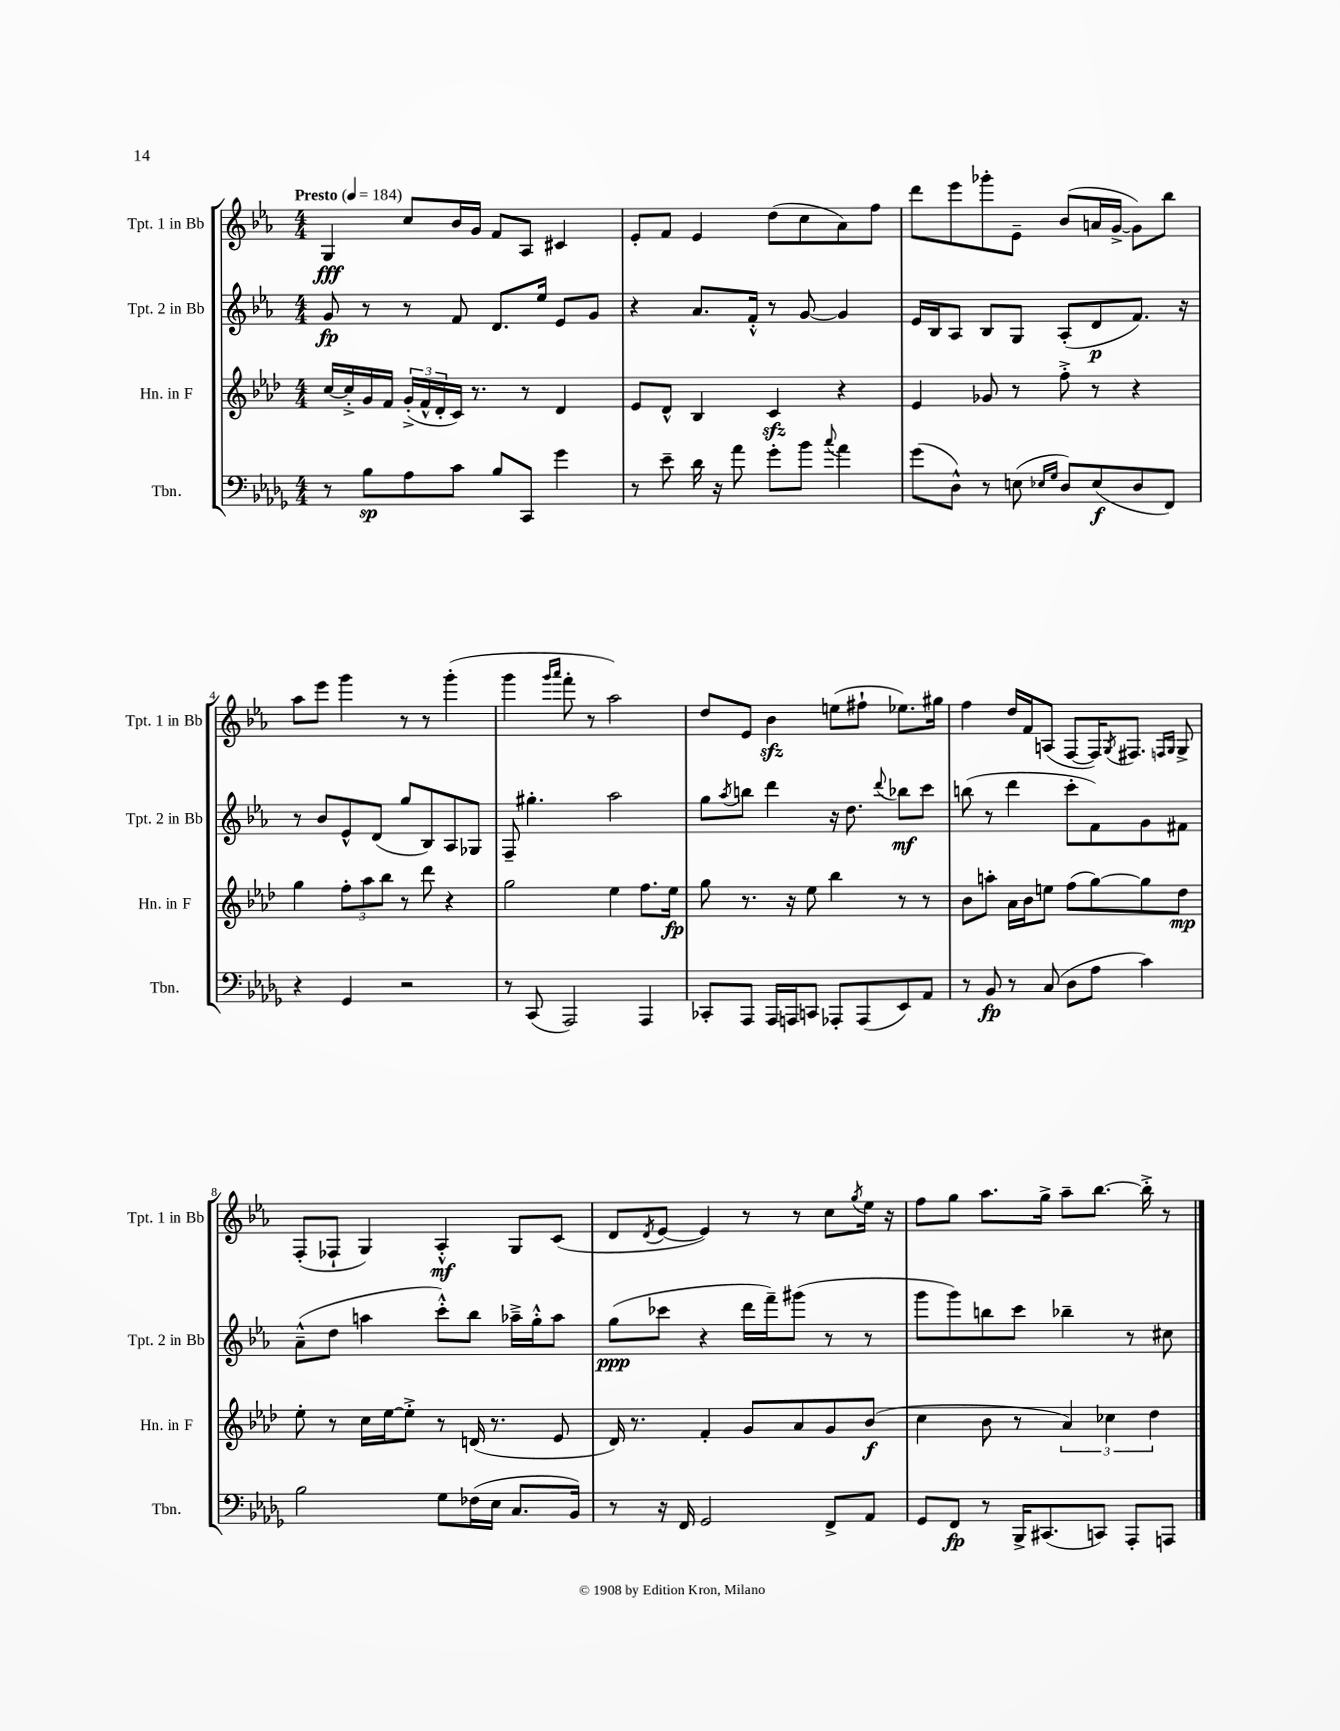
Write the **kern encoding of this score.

**kern	**dynam	**kern	**dynam	**kern	**dynam	**kern	**dynam
*part4	*part4	*part3	*part3	*part2	*part2	*part1	*part1
*staff4	*staff4	*staff3	*staff3	*staff2	*staff2	*staff1	*staff1
*I"Tbn.	*	*I"Hn. in F	*	*I"Tpt. 2 in Bb	*	*I"Tpt. 1 in Bb	*
*I'Tbn.	*	*I'Hn. in F	*	*I'Tpt. 2 in Bb	*	*I'Tpt. 1 in Bb	*
*clefF4	*	*clefG2	*	*clefG2	*	*clefG2	*
*k[b-e-a-d-g-]	*	*k[b-e-a-d-]	*	*k[b-e-a-]	*	*k[b-e-a-]	*
*M4/4	*	*M4/4	*	*M4/4	*	*M4/4	*
*MM184	*	*MM184	*	*MM184	*	*MM184	*
=1	=1	=1	=1	=1	=1	=1	=1
!	!	!	!	!	!	!LO:TX:a:B:t=Presto	!
8r	.	[16cc/LL	.	8g/	fp	4G/	fff
.	.	16cc'^/]	.	.	.	.	.
8B-\L	sp	16g/	.	8r	.	.	.
.	.	16f/JJ	.	.	.	.	.
8A-\	.	(24g'^/LL	.	8r	.	8cc/L	.
.	.	24f^^/	.	.	.	.	.
.	.	24d-'/	.	.	.	.	.
8c\J	.	16c/JJ)	.	8f/	.	16b-/L	.
.	.	8.r	.	.	.	16g/JJ	.
8B-/L	.	.	.	8.d/L	.	8f/L	.
8CC/J	.	8r	.	.	.	8A-/J	.
.	.	.	.	16ee-/Jk	.	.	.
4g-\	.	4d-/	.	8e-/L	.	4c#X/	.
.	.	.	.	8g/J	.	.	.
=2	=2	=2	=2	=2	=2	=2	=2
8r	.	8e-/L	.	4r	.	8e-'/L	.
8e-~\	.	8d-^^/J	.	.	.	8f/J	.
16d-\	.	4B-/	.	8.a-/L	.	4e-/	.
16r	.	.	.	.	.	.	.
8a-\	.	.	.	.	.	.	.
.	.	.	.	16f'^^/Jk	.	.	.
8g-'\L	.	4czz/	.	8r	.	(8dd\L	.
8b-\J	.	.	.	[8g/	.	8cc\	.
8qqcc/	.	.	.	.	.	.	.
4a-\	.	4r	.	4g/]	.	8a-\)	.
.	.	.	.	.	.	8ff\J	.
=3	=3	=3	=3	=3	=3	=3	=3
(8g-\L	.	4e-/	.	16e-/LL	.	8ddd\L	.
.	.	.	.	16B-/J	.	.	.
8D-^^\J)	.	.	.	8A-/J	.	8eee-\	.
8r	.	8g-X/	.	8B-/L	.	8ggg-X'\	.
(8En\	.	8r	.	8G/J	.	8e-~\J	.
16qqE-X/LL	.	.	.	.	.	.	.
16qqG-/JJ	.	.	.	.	.	.	.
8D-/L)	.	8ff'^\	.	(8A-'/L	.	(8b-/L	.
(8E-/	f	8r	.	8d/	p	16an/L	.
.	.	.	.	.	.	[16g^/JJ	.
8D-/	.	4r	.	8.f/J)	.	8g\L])	.
8FF/J)	.	.	.	.	.	8bb-\J	.
.	.	.	.	16r	.	.	.
!!LO:LB:g=z
=4	=4	=4	=4	=4	=4	=4	=4
4r	.	4gg\	.	8r	.	8aa-\L	.
.	.	.	.	8b-/L	.	8eee-\J	.
4GG-/	.	12ff'\L	.	8e-^^/	.	4ggg\	.
.	.	12aa-\	.	.	.	.	.
.	.	.	.	(8d/J	.	.	.
.	.	12bb-\J	.	.	.	.	.
2r	.	8r	.	8gg/L	.	8r	.
.	.	8ddd-\	.	8B-/)	.	8r	.
.	.	4r	.	8A-/	.	(4ggg'\	.
.	.	.	.	8G-X/J	.	.	.
=5	=5	=5	=5	=5	=5	=5	=5
8r	.	2gg\	.	8F~/	.	4ggg\	.
(8CC/	.	.	.	4.gg#X'\	.	.	.
.	.	.	.	.	.	16qqggg/LL	.
.	.	.	.	.	.	16qqaaa-/JJ	.
2AAA-/)	.	.	.	.	.	8fff'\	.
.	.	.	.	.	.	8r	.
.	.	4ee-\	.	2aa-\	.	2aa-\)	.
4AAA-/	.	8.ff\L	.	.	.	.	.
.	.	16ee-\Jk	fp	.	.	.	.
=6	=6	=6	=6	=6	=6	=6	=6
8CC-X'/L	.	8gg\	.	8gg\L	.	8dd/L	.
.	.	.	.	8qaa-/	.	.	.
8AAA-/J	.	8.r	.	8bbn\J	.	8e-/J	.
16AAA-/LL	.	.	.	4ddd\	.	4b-zz\	.
16AAAn/J	.	16r	.	.	.	.	.
8CCn/J	.	8ee-\	.	.	.	.	.
8AAA-X'/L	.	4bb-\	.	16r	.	(8een\L	.
.	.	.	.	8.dd\	.	.	.
(8AAA-/	.	.	.	.	.	8ff#X`\J	.
.	.	.	.	8qqddd/	.	.	.
8EE-/)	.	8r	.	8bb-X\L	mf	8.ee-X\L)	.
8AA-/J	.	8r	.	8ccc\J	.	.	.
.	.	.	.	.	.	16gg#X\Jk	.
=7	=7	=7	=7	=7	=7	=7	=7
8r	.	8b-\L	.	(8bbn\	.	4ff\	.
8BB-/	fp	8aan'\J	.	8r	.	.	.
8r	.	16a-\LL	.	4ddd\	.	16dd/LL	.
.	.	16b-\J	.	.	.	16f/J	.
(8C/	.	8een\J	.	.	.	(8An/J	.
8D-\L	.	(8ff\L	.	8ccc'\L	.	[8F/L	.
8A-\J	.	[8gg\)	.	8f\)	.	16F/K])	.
.	.	.	.	.	.	8qG/	.
.	.	.	.	.	.	8.F#X/J	.
4c\)	.	8gg\]	.	8g\	.	.	.
.	.	.	.	.	.	16qqFn/LL	.
.	.	.	.	.	.	16qqG/JJ	.
.	.	8dd-\J	mp	8f#X\J	.	8G^/	.
!!LO:LB:g=z
=8	=8	=8	=8	=8	=8	=8	=8
2B-\	.	8ee-'\	.	(8a-~^^\L	.	(8F'/L	.
.	.	8r	.	8dd\J	.	8F-X`/J	.
.	.	16cc\LL	.	4aan\	.	4G/)	.
.	.	[16ee-\J	.	.	.	.	.
.	.	8ee-'^\J]	.	.	.	.	.
8G-\L	.	8r	.	8ccc'^^\L)	.	4A-'^^/	mf
(16F-X\L	.	(16dn/	.	8bb-\J	.	.	.
16E-\JJ	.	8.r	.	.	.	.	.
8.C/L	.	.	.	16aa-X~^\LL	.	8G/L	.
.	.	.	.	16gg'^^\J	.	.	.
.	.	8e-/	.	8aa-\J	.	(8c/J	.
16BB-/Jk)	.	.	.	.	.	.	.
=9	=9	=9	=9	=9	=9	=9	=9
8r	.	16d-/)	.	(8gg\L	ppp	8d/L	.
.	.	8.r	.	.	.	.	.
.	.	.	.	.	.	8qd/	.
16r	.	.	.	8ccc-X\J	.	[8e-/J	.
16FF/	.	.	.	.	.	.	.
2GG-/	.	4f'/	.	4r	.	4e-/])	.
.	.	8g/L	.	16ddd\LL	.	8r	.
.	.	.	.	16fff~\J)	.	.	.
.	.	8a-/	.	(8ggg#X\J	.	8r	.
8FF^/L	.	8g/	.	8r	.	8cc\L	.
.	.	.	.	.	.	8qgg/	.
8AA-/J	.	(8b-/J	f	8r	.	16ee-\Jk	.
.	.	.	.	.	.	16r	.
=10	=10	=10	=10	=10	=10	=10	=10
8GG-/L	.	4cc\	.	8ggg\L	.	8ff\L	.
8FF/J	fp	.	.	8ggg\)	.	8gg\J	.
8r	.	8b-\	.	8bbn\	.	8.aa-\L	.
16BBB-^/KL	.	8r	.	8ccc\J	.	.	.
(8.CC#X/	.	.	.	.	.	16gg^\Jk	.
.	.	6a-/)	.	4bb-X~\	.	8aa-~\L	.
8CCn/J)	.	.	.	.	.	[8.bb-\J	.
.	.	6cc-X\	.	.	.	.	.
8AAA-'/L	.	.	.	8r	.	.	.
.	.	.	.	.	.	16bb-'^\]	.
.	.	6dd-\	.	.	.	.	.
8AAAn/J	.	.	.	8cc#X\	.	8r	.
==	==	==	==	==	==	==	==
*-	*-	*-	*-	*-	*-	*-	*-
